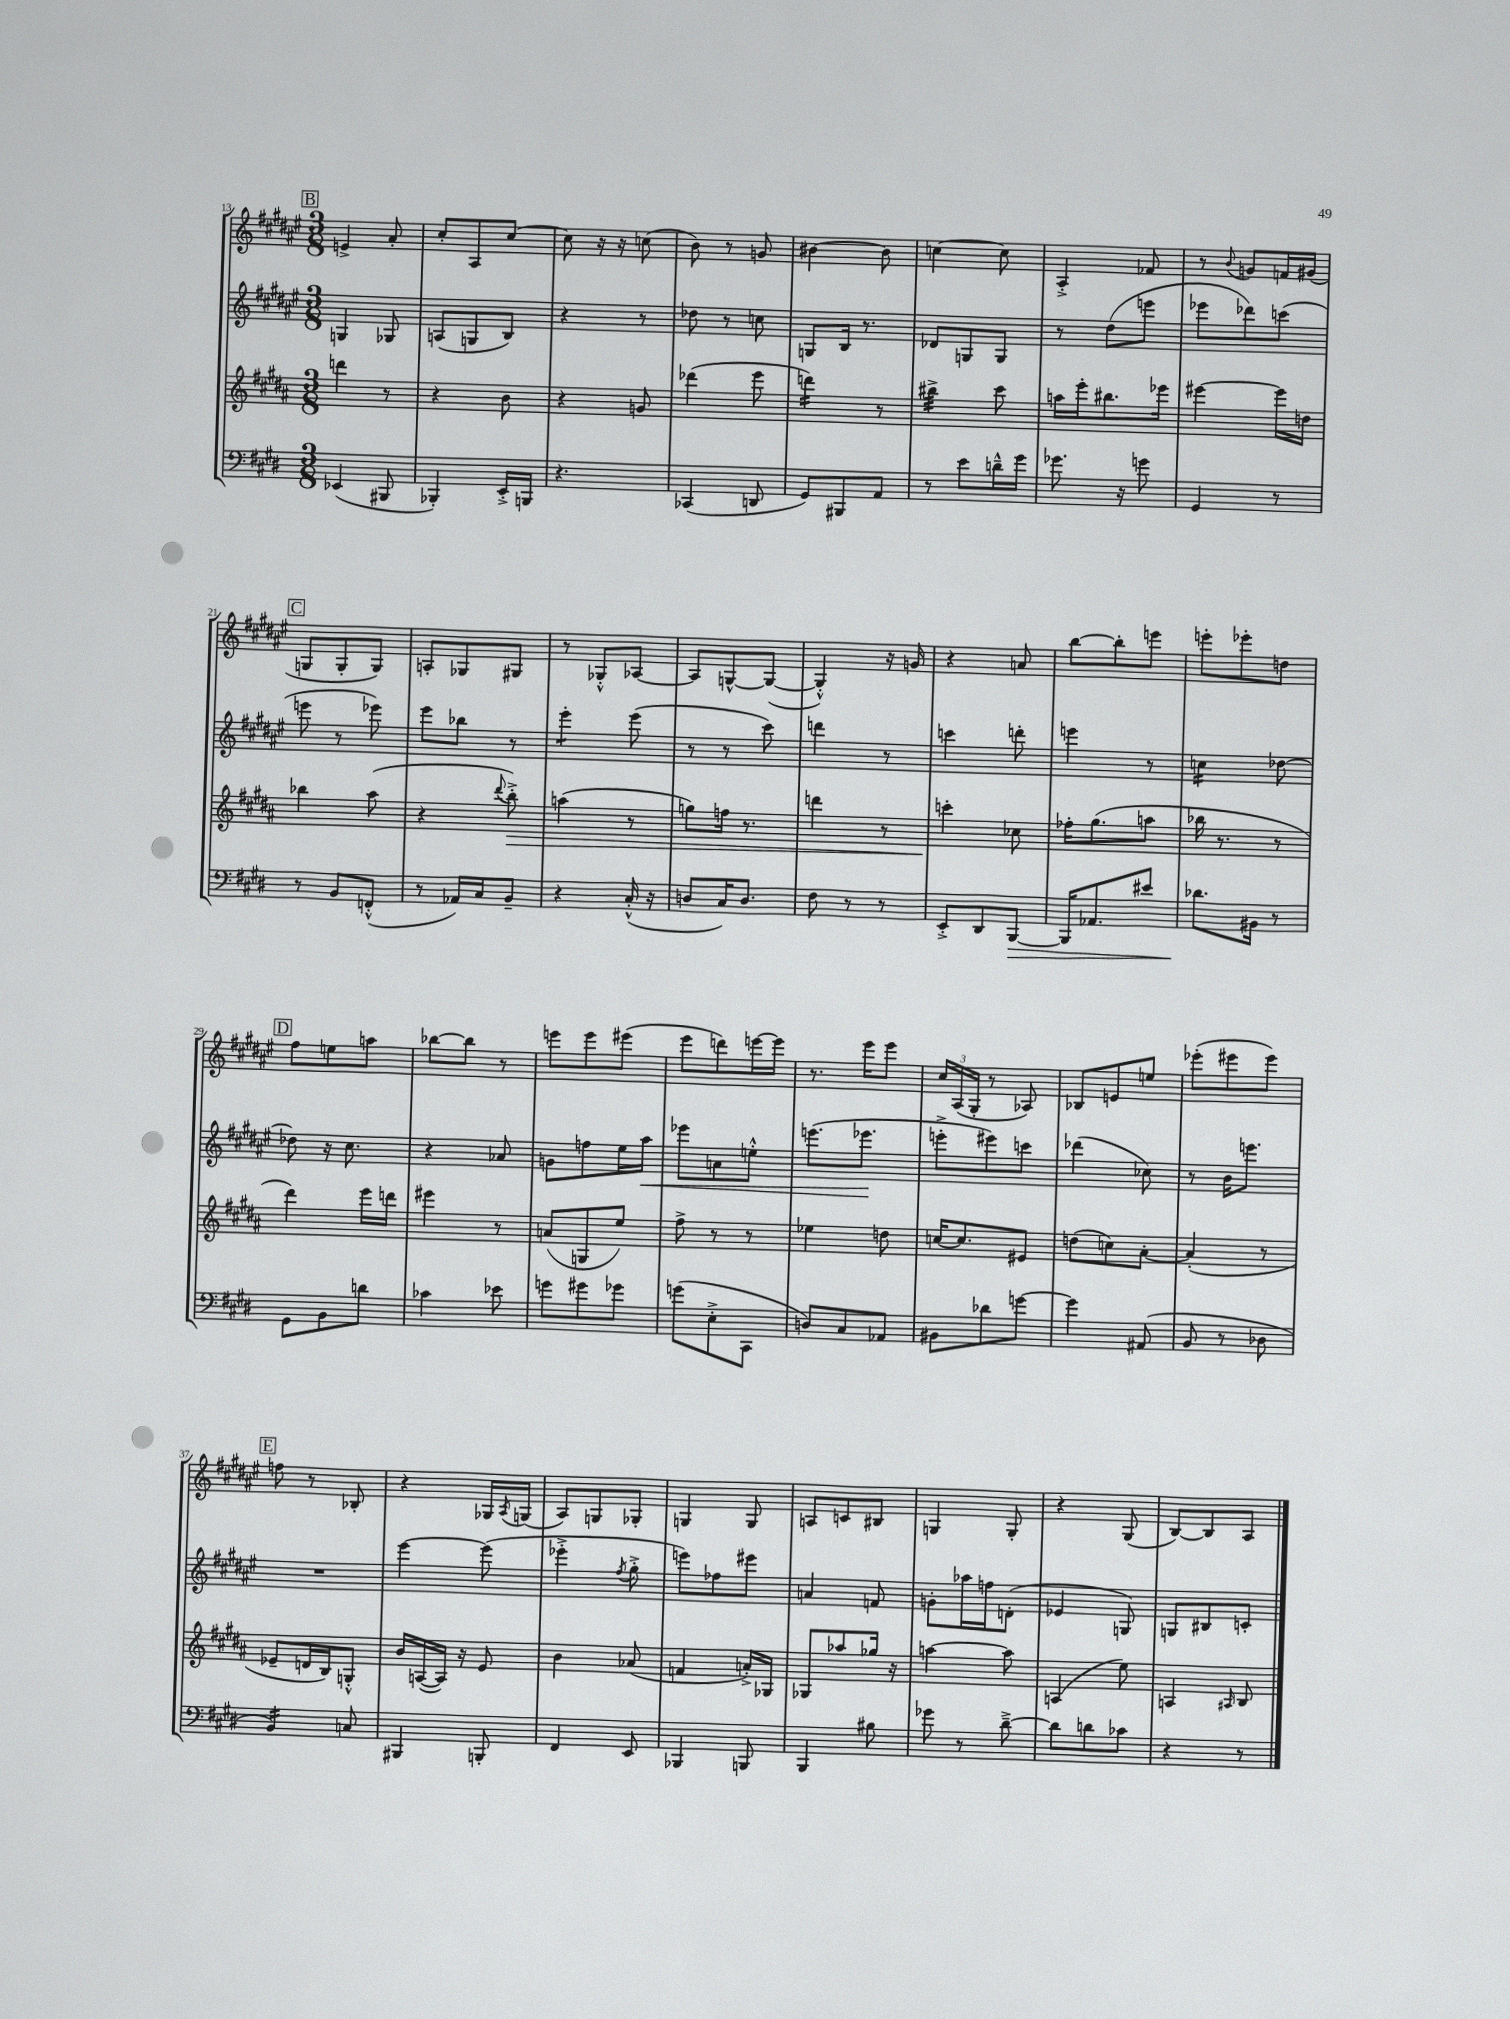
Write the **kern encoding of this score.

**kern	**kern	**kern	**kern
*staff4	*staff3	*staff2	*staff1
*clefF4	*clefG2	*clefG2	*clefG2
*k[f#c#g#d#]	*k[f#c#g#d#a#]	*k[f#c#g#d#a#e#]	*k[f#c#g#d#a#e#]
*M3/8	*M3/8	*M3/8	*M3/8
(4EE-	4ddd	4G	4e^
8BBB#	8r	8G-	8a#'
=	=	=	=
4BBB-')	4r	(8A	8cc#'
.	.	8G	8A#
16EE'^	8b	8B)	[8cc#
16BBB	.	.	.
=	=	=	=
4.r	4r	4r	8cc#]
.	.	.	16r
.	.	.	16r
.	8g	8r	(8cc
=	=	=	=
(4CC-	(4ddd-	8dd-	8b)
.	.	8r	8r
8DD	8eee	8cc	8g
=	=	=	=
8GG#)	4ddd)	8G	[4b#
8BBB#	.	16B	.
.	.	8.r	.
8AA	8r	.	8b#]
=	=	=	=
8r	4bb#^	8d-	[4cc
8e	.	8G	.
16d~^^	8ccc#	8G	8cc]
16g#	.	.	.
=	=	=	=
8.g-	16aa	8r	4A#'^
.	16eee'	.	.
.	8.bb#	(8dd#	.
16r	.	.	.
8g	.	8eee	8f-
.	16eee-	.	.
=	=	=	=
4GG#	[4eee#	8eee-	8r
.	.	.	8qqb
.	.	8ddd-)	8g
8r	16eee#]	(8ccc	16f
.	16dd	.	(16g#
=	=	=	=
8r	4bb-	8eee	8G
8BB	.	8r	8G'
(8FF'^^	(8aa#	8eee-)	8G)
=	=	=	=
8r	4r	8eee#	8A'
16AA-)	.	8bb-	8G-
16C#	.	.	.
.	8qqddd#	.	.
8BB~	8bb'^)	8r	8G#
=	=	=	=
4r	(4aa	4eee#'	8r
.	.	.	8G-'^^
(16C#'^^	8r	(8eee#	[8A-
16r	.	.	.
=	=	=	=
8D	8gg)	8r	8A-]
16C#)	16ff	8r	[8G^^
8.D	8.r	.	.
.	.	8ccc#)	(8G_
=	=	=	=
8F#	4ddd	4ddd	4G'^^])
8r	.	.	.
8r	8r	8r	16r
.	.	.	16g
=	=	=	=
8EE'^	4ccc'	4ccc	4r
8DD#	.	.	.
[8BBB	8cc-	8ddd'	8a
=	=	=	=
16BBB]	16ff-'	4eee	[8bb
8.AA-	(8.gg#	.	.
.	.	.	8bb']
8e#	8aa	8r	8eee
=	=	=	=
8.d-	16bb-	4cc	8eee'
.	8.r	.	.
.	.	.	8eee-'
16BB#	.	.	.
8r	8r	[8dd-	8dd
=	=	=	=
8GG#	4ddd#)	8dd-]	8ff#
8BB	.	16r	8ee
.	.	8.cc#	.
8d	16eee	.	8aa
.	16ddd	.	.
=	=	=	=
4c-	4eee#	4r	[8bb-
.	.	.	8bb-]
8e-	8r	8a-	8r
=	=	=	=
8g	(8a	8g	8eee
8g#	8G	8ff	8eee
8g-	8ee)	16ee#	(8eee#
.	.	16aa#	.
=	=	=	=
(8g	8ff#^	8eee-	8eee#
8E'^	8r	8a	8ddd)
8CC#	8r	8ee'^^	[16eee
.	.	.	16eee]
=	=	=	=
8D)	4ee-	(8.eee	8.r
8C#	.	.	.
.	.	8.eee-	16eee#
8AA-	8dd	.	8eee#
=	=	=	=
8BB#	[16cc	8eee'^	24cc#
.	.	.	(24A#
.	8.cc]	.	.
.	.	.	24G#'
8d-	.	8eee#)	8r
[8g	8e#	8ccc	8A-)
=	=	=	=
4g]	(8dd	(4ddd-	8B-
.	8cc)	.	8e
(8AA#	[8a#'	8cc-)	8ee
=	=	=	=
8BB	(4a#']	8r	(8eee-'
8r	.	16b	8eee#
.	.	8.eee	.
8D-	8r	.	8eee#)
=	=	=	=
4BB)	8e-~	4.r	8ff
.	16d	.	8r
.	16B)	.	.
8C	8G'^^	.	8B-'
=	=	=	=
4BBB#	16b	[4eee#	4r
.	([16A	.	.
.	16A])	.	.
.	16r	.	.
8BBB'	8e	(8eee#]	16G-
.	.	.	8qA#
.	.	.	(16G
=	=	=	=
4FF#	4b	4eee-'^	8A#)
.	.	.	8G
.	.	8qff#	.
8EE	(8a-	8gg#'^	8G-'
=	=	=	=
4BBB-	4f	8eee)	4G
.	.	8ff-	.
8BBB	16a'^)	8eee#	8G
.	16G-	.	.
=	=	=	=
4BBB	8G-	4a	8A
.	8aa-	.	8c
8B#	16gg-	8f	8B#
.	16r	.	.
=	=	=	=
8g-	[4aa	8g'	4G
8r	.	16aa-	.
.	.	16ff	.
[8d#~^	8aa]	(8d'	8G'
=	=	=	=
8d#]	(4A	4e-	4r
8d	.	.	.
8c-	8ee)	8G)	(8G#
=	=	=	=
4r	4A	8G	[8B)
.	.	8B#	8B]
.	16qqA#	.	.
8r	8B	8c'	8A#
==	==	==	==
*-	*-	*-	*-
